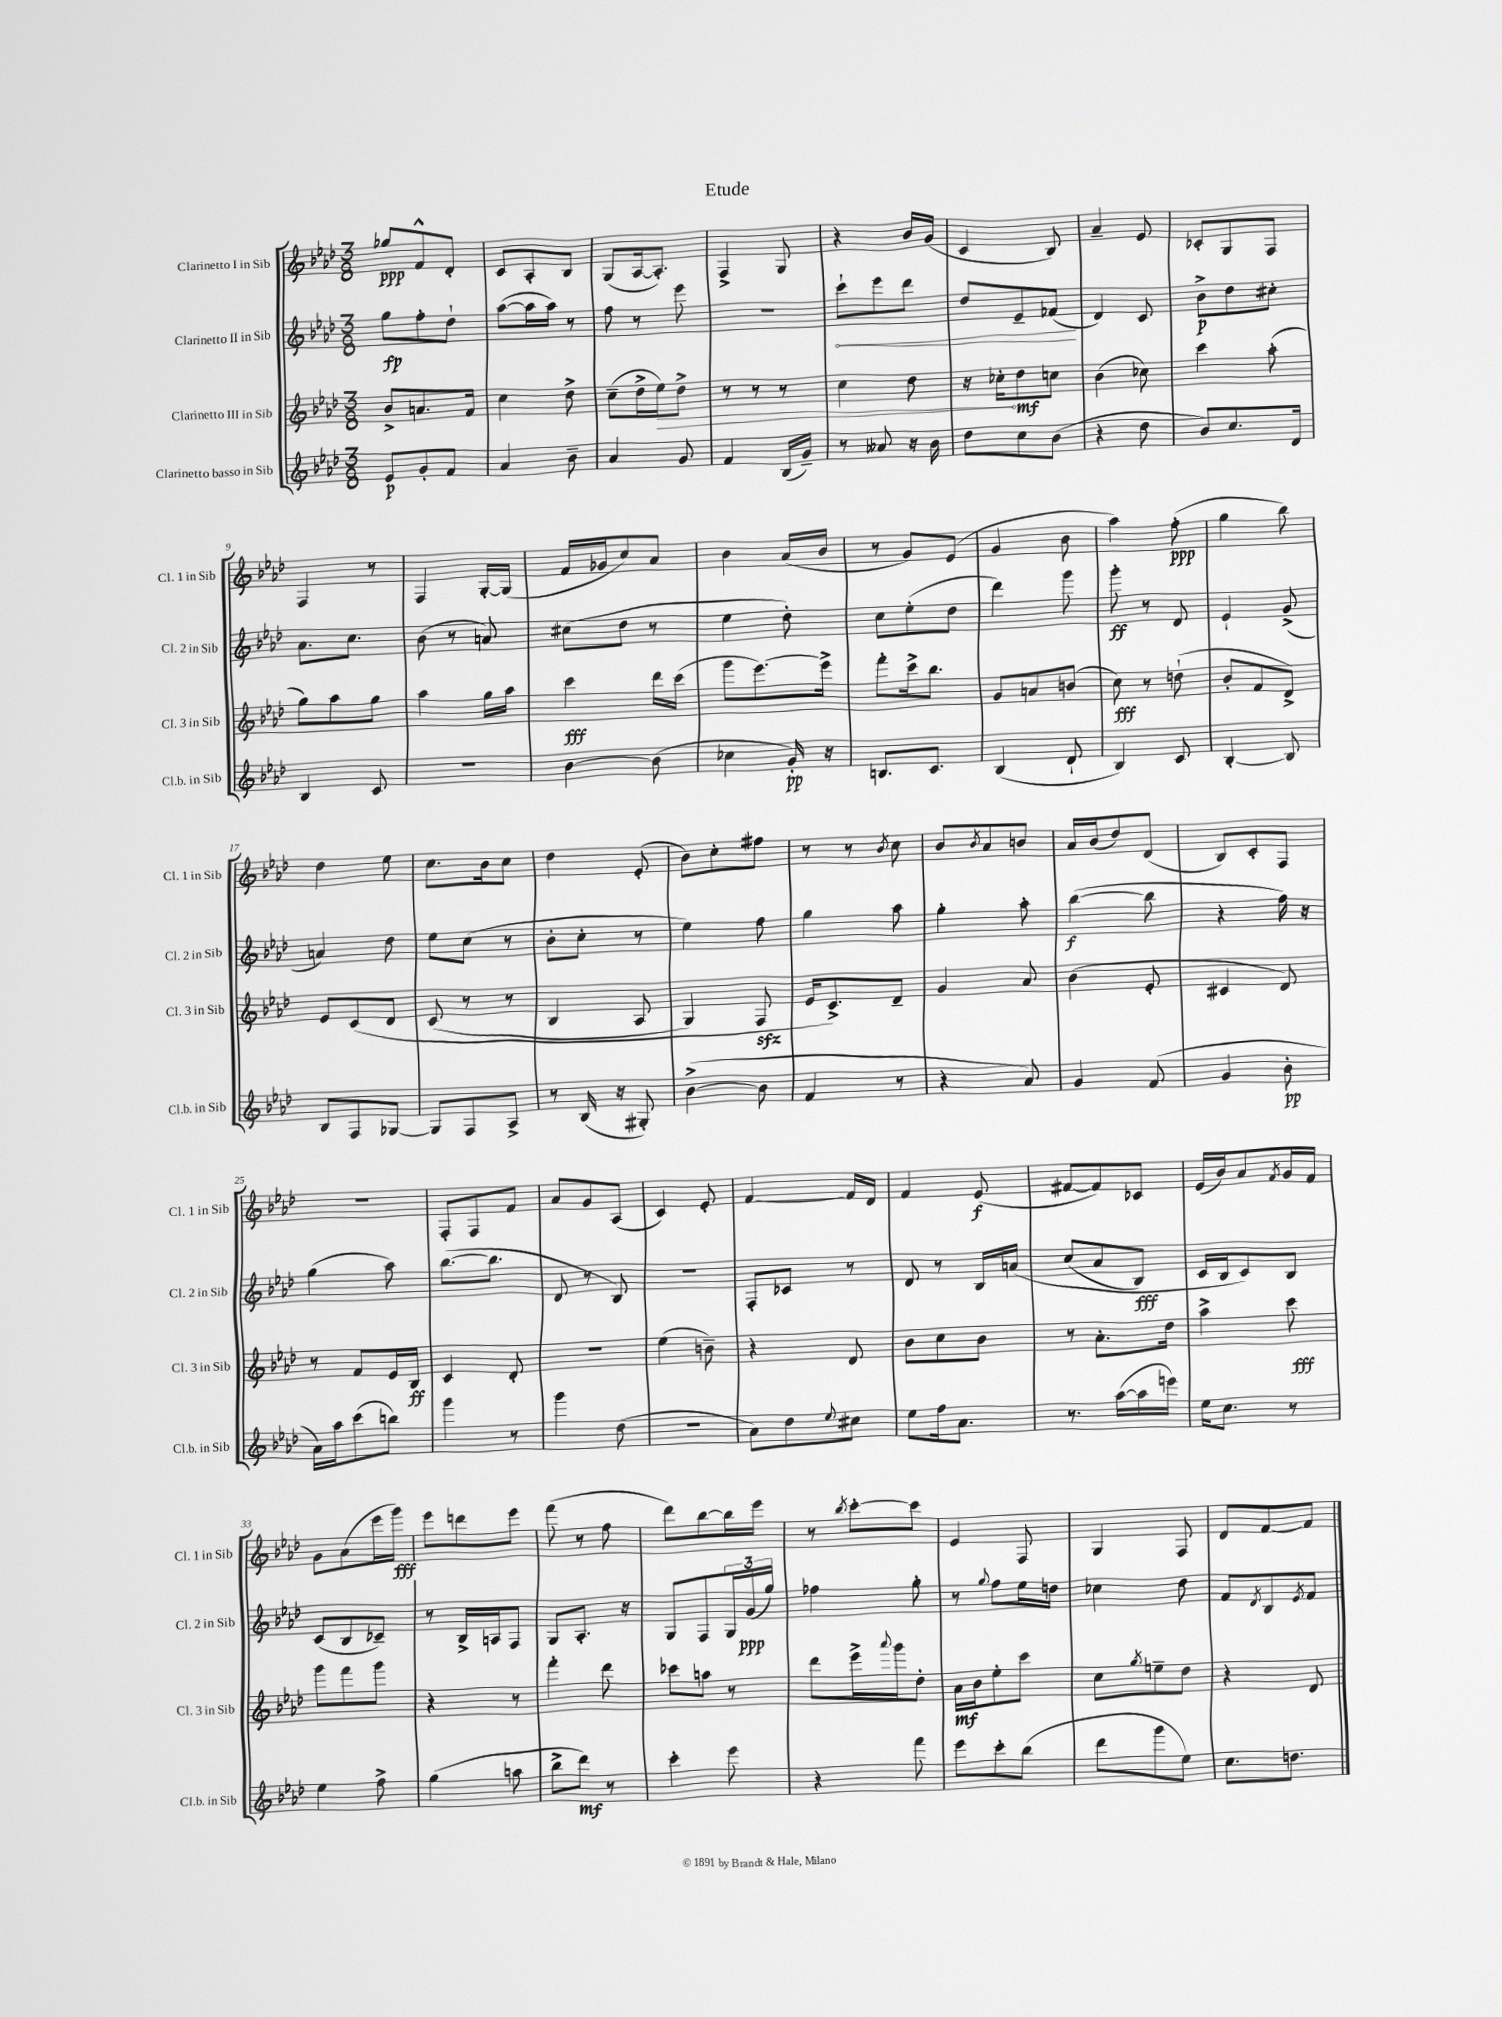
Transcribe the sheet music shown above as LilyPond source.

\header { title = "Etude" }
<<
\new StaffGroup <<
\new Staff = "s0" \with { instrumentName = "Clarinetto I in Sib" shortInstrumentName = "Cl. 1 in Sib" } {
    \clef treble \key aes \major \numericTimeSignature \time 3/8
    ges''8\ppp f'8-^ des'8-. |
    c'8 aes8-. bes8 |
    g8( aes16~ aes8.-.) |
    f4-> g8 |
    r4 bes'16 g'16( |
    c'4 bes8) |
    aes'4-- ees'8 |
    ces'8-. g8 f8 |
    f4 r8 |
    f4 g16~-. g16( |
    f'16 ges'16 c''8) aes'8 |
    bes'4 aes'16( bes'16 |
    r8 g'8) ees'8( |
    g'4 bes'8 |
    aes''4) f''8-.\ppp( |
    g''4 bes''8) |
    des''4 ees''8 |
    c''8. bes'16 c''8 |
    des''4 ees'8-.( |
    bes'8) c''8-. fis''8 |
    r8 r8 \acciaccatura { bes'8 } c''8 |
    bes'8 \acciaccatura { bes'8 } aes'8 b'8 |
    aes'16 bes'16( des''8) des'8( |
    bes8) c'8-. f8 |
    R4. |
    f8-. f8 f'8 |
    aes'8 g'8 aes8( |
    c'4) ees'8-. |
    f'4~ f'16 des'16 |
    f'4 ees'8\f( |
    fis'8~ fis'8) ces'8 |
    ees'16( bes'16) aes'8 \acciaccatura { f'8 } g'16 f'16 |
    g'8 aes'8( ees'''16 g'''16\fff) |
    ees'''8 d'''8 ees'''8 |
    f'''8( r8 f''8 |
    des'''8) bes''8~ bes''16 ees'''16 |
    r8 \acciaccatura { bes''8 } c'''8~-. c'''8 |
    ees'4 f8 |
    g4 f8 |
    des'8 f'8~ f'8 \bar "|." |
}
\new Staff = "s1" \with { instrumentName = "Clarinetto II in Sib" shortInstrumentName = "Cl. 2 in Sib" } {
    \clef treble \key aes \major \numericTimeSignature \time 3/8
    g''8\fp f''8-. des''8-! |
    aes''8~( aes''16 aes''16) r8 |
    f''8 r8 ees'''8 |
    R4. |
    \once \override Hairpin.circled-tip = ##t c'''8-!\< ees'''8 des'''8 |
    des''8 ees'8-- fes'8\!( |
    des'4) c'8 |
    bes'8->\p des''8 cis''8-. |
    aes'8. c''8. |
    bes'8( r8 a'8) |
    cis''8( des''8 r8 |
    ees''4 des''8-.) |
    c''8 ees''8-.( des''8 |
    des'''4) g'''8 |
    g'''8-.\ff r8 des'8 |
    ees'4-! g'8->( |
    a'4) des''8 |
    ees''8 c''8( r8 |
    bes'8-. c''8-. r8 |
    ees''4) f''8 |
    g''4 aes''8 |
    g''4-. aes''8-. |
    bes''4~\f( bes''8 |
    r4 f''16) r16 |
    g''4( aes''8) |
    bes''8.~( bes''8. |
    des'8 r8 bes8) |
    R4. |
    f8-. ces'8 r8 |
    des'8 r8 bes16 a'16\( |
    c''8( aes'8 bes8\fff) |
    c'16 bes16 c'8\) bes8 |
    c'8( bes8 ces'8--) |
    r8 bes16-> a16 f8 |
    g8 aes8.-. r16 |
    g8 f8 \tuplet 3/2 { g16 g'16\ppp( g''16) } |
    fes''4 g''8-. |
    r8 \appoggiatura { g''8 } f''8 ees''16 d''16 |
    ces''4 des''8 |
    f'8 \acciaccatura { des'8 } bes8 \acciaccatura { ees'8 } f'8 \bar "|." |
}
\new Staff = "s2" \with { instrumentName = "Clarinetto III in Sib" shortInstrumentName = "Cl. 3 in Sib" } {
    \clef treble \key aes \major \numericTimeSignature \time 3/8
    bes'8-> a'8. f'16 |
    c''4 des''8-> |
    c''8--( des''16-> \once \override Hairpin.circled-tip = ##t ees''16\>) des''8-> |
    r8 r8 r8 |
    c''4 des''8 |
    r16 ces''16-.\! des''8\mf c''8 |
    bes'4( ces''8) |
    c'''4 aes''8-.( |
    g''8) aes''8 g''8 |
    aes''4 g''16 aes''16 |
    c'''4\fff des'''16 c'''16( |
    g'''8 ees'''8.~) ees'''16-> |
    f'''8-. c'''16-> bes''8. |
    g'8 a'8 b'8( |
    c''8\fff) r8 d''8-!( |
    bes'8-. f'8 des'8->) |
    ees'8 c'8\( des'8 |
    c'8( r8 r8 |
    bes4 aes8 |
    g4) f8\sfz |
    ees'16 c'8.->\) des'8-- |
    g'4 aes'8 |
    bes'4( ees'8-. |
    cis'4 des'8) |
    r8 f'8 ees'16 bes16\ff |
    c'4 des'8-. |
    R4. |
    ees''4( b'8--) |
    r4 des'8 |
    bes'8 c''8 bes'8 |
    r8 aes'8.-. des''16 |
    aes''4-> c'''8\fff |
    g'''8 f'''8 g'''8 |
    r4 r8 |
    f'''4-. des'''8 |
    ces'''8 a''8 r8 |
    des'''8 ees'''16-> \appoggiatura { aes'''8 } g'''16 des''8-. |
    aes'16\mf bes'16 ees''8-. c'''8 |
    c''8 \acciaccatura { g''8 } e''8-- des''8 |
    r4 des'8 \bar "|." |
}
\new Staff = "s3" \with { instrumentName = "Clarinetto basso in Sib" shortInstrumentName = "Cl.b. in Sib" } {
    \clef treble \key aes \major \numericTimeSignature \time 3/8
    ees'8\p g'8-. f'8 |
    aes'4 bes'8-- |
    aes'4 g'8 |
    f'4 bes16( g'16--) |
    r8 aeses'8 r16 bes'16 |
    des''8 c''8 bes'8( |
    r4 des''8 |
    bes'8) c''8. des'16 |
    bes4 c'8 |
    R4. |
    bes'4~ bes'8( |
    ces''4 g'16-.\pp) r16 |
    b8. c'8. |
    bes4( des'8-! |
    bes4) c'8 |
    bes4~-. bes8 |
    bes8 f8 ges8~ |
    ges8 f8 aes8-> |
    r8 bes16( r16 gis8-.) |
    bes'4~->( bes'8 |
    f'4 r8 |
    r4 aes'8) |
    g'4 f'8( |
    g'4 bes'8-.\pp |
    aes'16) aes''16 c'''8( b''8) |
    g'''4 r8 |
    g'''4 des''8( |
    R4. |
    aes'8) des''8 \appoggiatura { ees''8 } cis''8 |
    ees''8 f''16 aes'8. |
    r8. aes''16~( aes''16 e'''16) |
    ees''16 c''8. r8 |
    ees''4 f''8-> |
    g''4( a''8 |
    bes''8-> des'''8\mf) r8 |
    c'''4-. ees'''8 |
    r4 f'''8 |
    ees'''8 c'''8-. bes''8( |
    des'''8 g'''8 ees''8) |
    c''8. d''8. \bar "|." |
}
>>
>>
